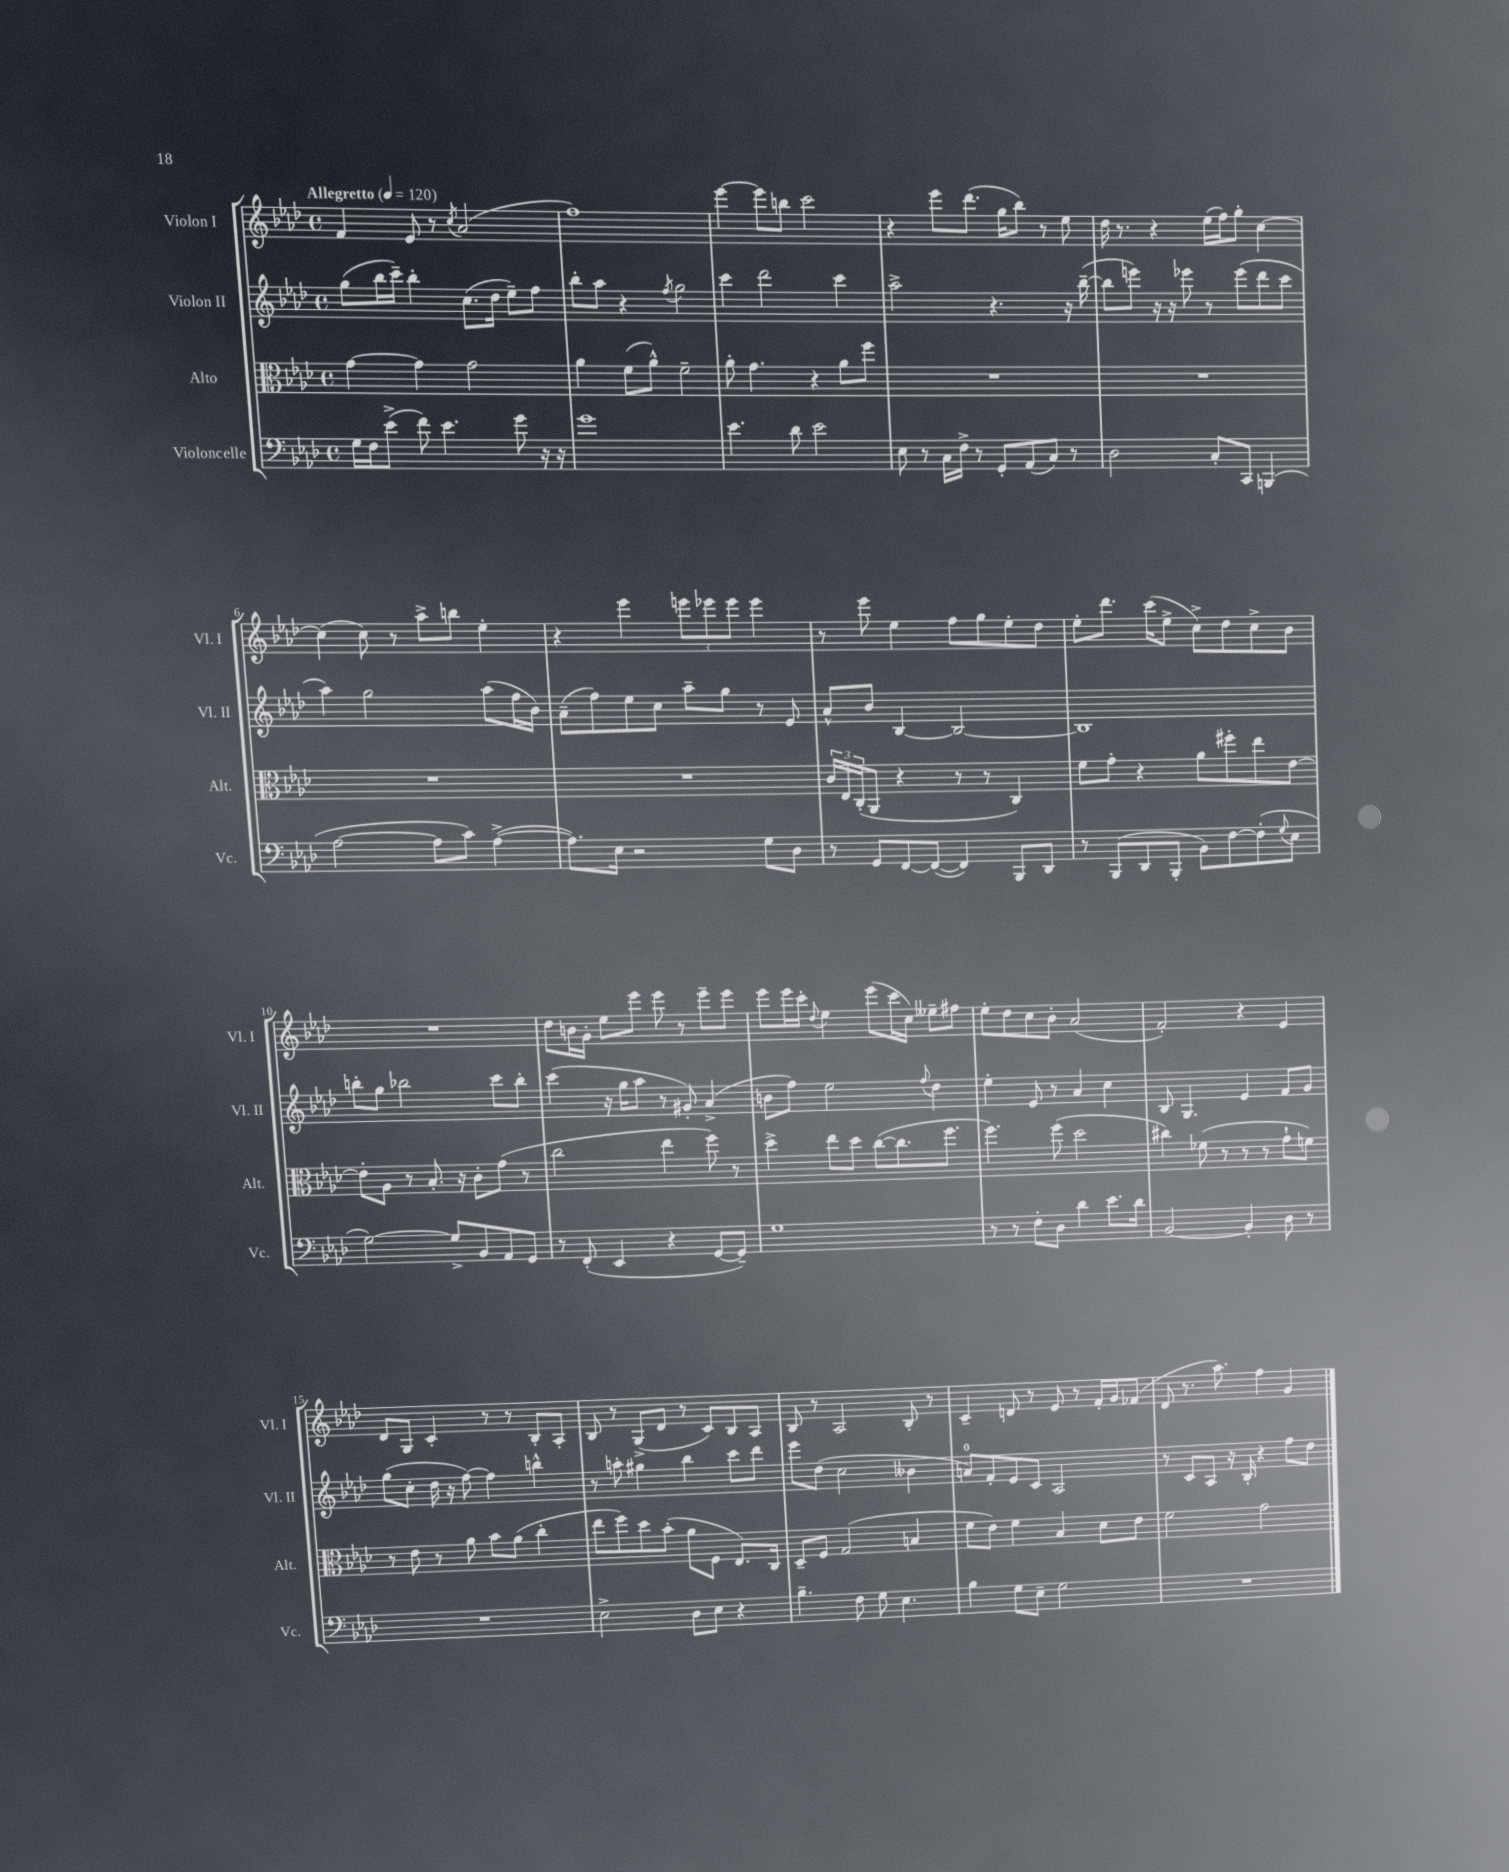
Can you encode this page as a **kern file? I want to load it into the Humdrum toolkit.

**kern	**kern	**kern	**kern
*part4	*part3	*part2	*part1
*staff4	*staff3	*staff2	*staff1
*I"Violoncelle	*I"Alto	*I"Violon II	*I"Violon I
*I'Vc.	*I'Alt.	*I'Vl. II	*I'Vl. I
*clefF4	*clefC3	*clefG2	*clefG2
*k[b-e-a-d-]	*k[b-e-a-d-]	*k[b-e-a-d-]	*k[b-e-a-d-]
*M4/4	*M4/4	*M4/4	*M4/4
*met(c)	*met(c)	*met(c)	*met(c)
*MM120	*MM120	*MM120	*MM120
=1	=1	=1	=1
!	!	!	!LO:TX:a:B:t=Allegretto
16G\LL	[4g\	(8gg\L	4f/
16F\J	.	.	.
(8e-^\J	.	16bb-\L	.
.	.	16ccc~\JJ)	.
8f\)	4g\]	4bb-'\	8e-/
4.e-\	.	.	8r
.	.	.	8qcc/
.	2g\	(8.cc\L	(2a-/
.	.	16dd-\Jk	.
8g\	.	8ee-~\L)	.
16r	.	8ff\J	.
16r	.	.	.
=2	=2	=2	=2
1g	4a-\	8bb-'\L	1ff)
.	.	8aa-\J	.
.	(8f\L	4r	.
.	8a-^^\J)	.	.
.	.	8qff/	.
.	2f~\	2gg\	.
=3	=3	=3	=3
4.e-\	8a-'\	4ccc\	[4eee-\
.	4.g\	.	.
.	.	2ddd-\	8eee-\L]
8d-\	.	.	8bbn\J
2e-\	4r	.	2ccc\
.	8a-\L	4ccc\	.
.	8ff\J	.	.
=4	=4	=4	=4
8E-\	1r	2aa-^\	4r
8r	.	.	.
16C\LL	.	.	8eee-\L
16F^\JJ	.	.	.
8r	.	.	(8.ddd-\J
8GG'/L	.	4.r	.
.	.	.	16gg\KL
(8AA-/	.	.	8bb-\J)
8C/J)	.	.	8r
8r	.	16r	8ee-\
.	.	([16bb-~\	.
=5	=5	=5	=5
2D-\	1r	8bb-\L]	16dd-\
.	.	.	8.r
.	.	8eeen\J)	.
.	.	16r	4r
.	.	16r	.
.	.	8eee-X\	.
8C'/L	.	8r	(16ee-\LL
.	.	.	16ff\J)
8CC/J	.	(8eee-\L	8gg'\J
(4BBBn/	.	8ddd-\	[4cc\
.	.	8ccc\J	.
!!LO:LB:g=z
=6	=6	=6	=6
[2A-\	1r	4aa-\)	(4cc\]
.	.	2gg\	8cc\)
.	.	.	8r
8A-\L]	.	.	8aa-^\L
8c\J)	.	.	8bbn\J
([4A-^\	.	(8aa-\L	4ee-'\
.	.	16ff\L	.
.	.	16b-\JJ)	.
=7	=7	=7	=7
8.A-\L])	1r	(8a-~\L	4r
.	.	8ff\)	.
16E-\Jk	.	.	.
2r	.	8ee-\	4eee-\
.	.	8cc\J	.
.	.	8aa-~\L	12eeen\L
.	.	.	12eee-X\
.	.	8gg\J	.
.	.	.	12eee-\J
8G\L	.	8r	4eee-\
8D-\J	.	8e-/	.
=8	=8	=8	=8
8r	24c/LL	8a-^^/L	8r
.	24E-/	.	.
.	(24C'/J	.	.
8GG/L	8AA-/J	8b-/J	8eee-\
[8FF/	4r	[4B-/	4ee-\
(8FF/J_	.	.	.
4FF/])	8r	2B-/_	8ff\L
.	8r	.	8gg\
8BBB-/L	4C/)	.	8ee-'\
8DD-/J	.	.	8dd-\J
=9	=9	=9	=9
8r	8f\L	1B-]	8ee-'\L
(8BBB-/L	8g'\J	.	8.ddd-\J
8DD-/	4r	.	.
.	.	.	(16ccc\KL
8BBB-'/J	.	.	8ee-^\J
8BB-\L)	8a-\L	.	8cc^\L)
[8F\	8ff#X'\	.	8dd-\
(8F'\]	8ee-\	.	8cc^\
8qqG/	.	.	.
8E-\J	[8e-\J	.	8b-\J
!!LO:LB:g=z
=10	=10	=10	=10
[2G\)	8e-'\L]	8bbn'\L	1r
.	8A-\J	8gg\J	.
.	8r	2bb-X\	.
.	8.B-'/	.	.
8G^/L]	.	.	.
.	16r	.	.
8BB-/	8c'\L	.	.
8AA-/	(8g\J	8ccc\L	.
8GG/J	8r	8bb-'\J	.
=11	=11	=11	=11
8r	2cc\	(4ccc\	8dd-\L
(8FF'/	.	.	16bn\L
.	.	.	16g'\JJ
4EE-/	.	16r	8ee-\L
.	.	16gg\KL	.
.	.	8aa-\J	8eee-\J
4r	4ee-\	8r	8eee-\
.	.	8g#X'/)	8r
[8GG/L	8ff\)	(4a-^/	8eee-~\L
8GG~/J])	8r	.	8eee-\J
=12	=12	=12	=12
1G	4dd-^\	8bn\L	8eee-\L
.	.	8ff\J)	16eee-\L
.	.	.	16ccc'\JJ
.	.	.	8qqdd-/
.	8ee-\L	2ee-\	4ee-\
.	8dd-\J	.	.
.	([8cc\L	.	(8eee-\L
.	8.cc\]	.	16ccc\L
.	.	.	16cc\JJ)
.	.	8qqff/	.
.	.	4dd-\	8ee--X~\L
.	8.ff\J	.	.
.	.	.	8ff#X\J
=13	=13	=13	=13
8r	4.ff\)	4ee-'\	8ee-'\L
8r	.	.	8dd-\
8F'\L	.	8e-/	8cc\
8D-\J	(8ff\	8r	8b-'\J
4d-\	2dd-\	4a-/	(2a-/
8.e-\L	.	4cc\	.
16d-\Jk	.	.	.
=14	=14	=14	=14
[2BB-/	4cc#X\)	8B-/	2f'/)
.	.	4.G/	.
.	(8f-X\	.	.
.	8r	.	.
4BB-'/]	8r	4e-/	4r
.	8r	.	.
8D-\	8g`\L	8f/L	4e-/
8r	8fn\J)	8g/J	.
!!LO:LB:g=z
=15	=15	=15	=15
1r	8r	(8gg\L	8d-/L
.	8e-\	8cc'\J	8G/J
.	8r	16dd-\	4c'/
.	.	16r	.
.	8a-\	[8ff\)	.
.	8b-\L	4ff\]	8r
.	(8a-\J	.	8r
.	4cc'\	4bbn^^\	8B-'/L
.	.	.	8A-'/J
=16	=16	=16	=16
2E-^\	8ee-\L	8r	8B-/
.	8ff\)	8aan'\	8r
.	8dd-\	4gg#X\	(8G^/L
.	(8b-'\J	.	8d-/J
8D-\L	8a-\L	4bb-\	8r
8E-\J	8F\J	.	8c/L)
4r	8.E-/L)	8ccc\L	8B-/
.	.	8ddd-\J	8A-/J
.	16C/Jk	.	.
=17	=17	=17	=17
4.B-~\	8D-~/L	8eee-\L	8B-/
.	8F/J	(8dd-\J	8r
.	(2G/	2cc\	2A-/
8F\	.	.	.
8G\	.	.	.
4.E-\	.	.	.
.	4Bn/	4b--X\	8B-'/
.	.	.	8r
=18	=18	=18	=18
4B-\	8f\L	8an/L)	4c~/
.	8e-\J)	8f'/	.
8G\L	4f\	8e-/	8dn/
8E-~\J	.	8c/J	8r
2G\	4B-/	2A-/	8e-/
.	.	.	8r
.	8d-\L	.	16f'/LL
.	.	.	16g/J
.	8e-\J	.	(8f-X/J
=19	=19	=19	=19
1r	2f\	8r	8d-/
.	.	8c/L	8.r
.	.	8A-/J	.
.	.	.	8.aa-\)
.	.	16r	.
.	.	16B-'/	.
.	2g\	4r	4ff\
.	.	8ff\L	4g/
.	.	8dd-\J	.
==	==	==	==
*-	*-	*-	*-
